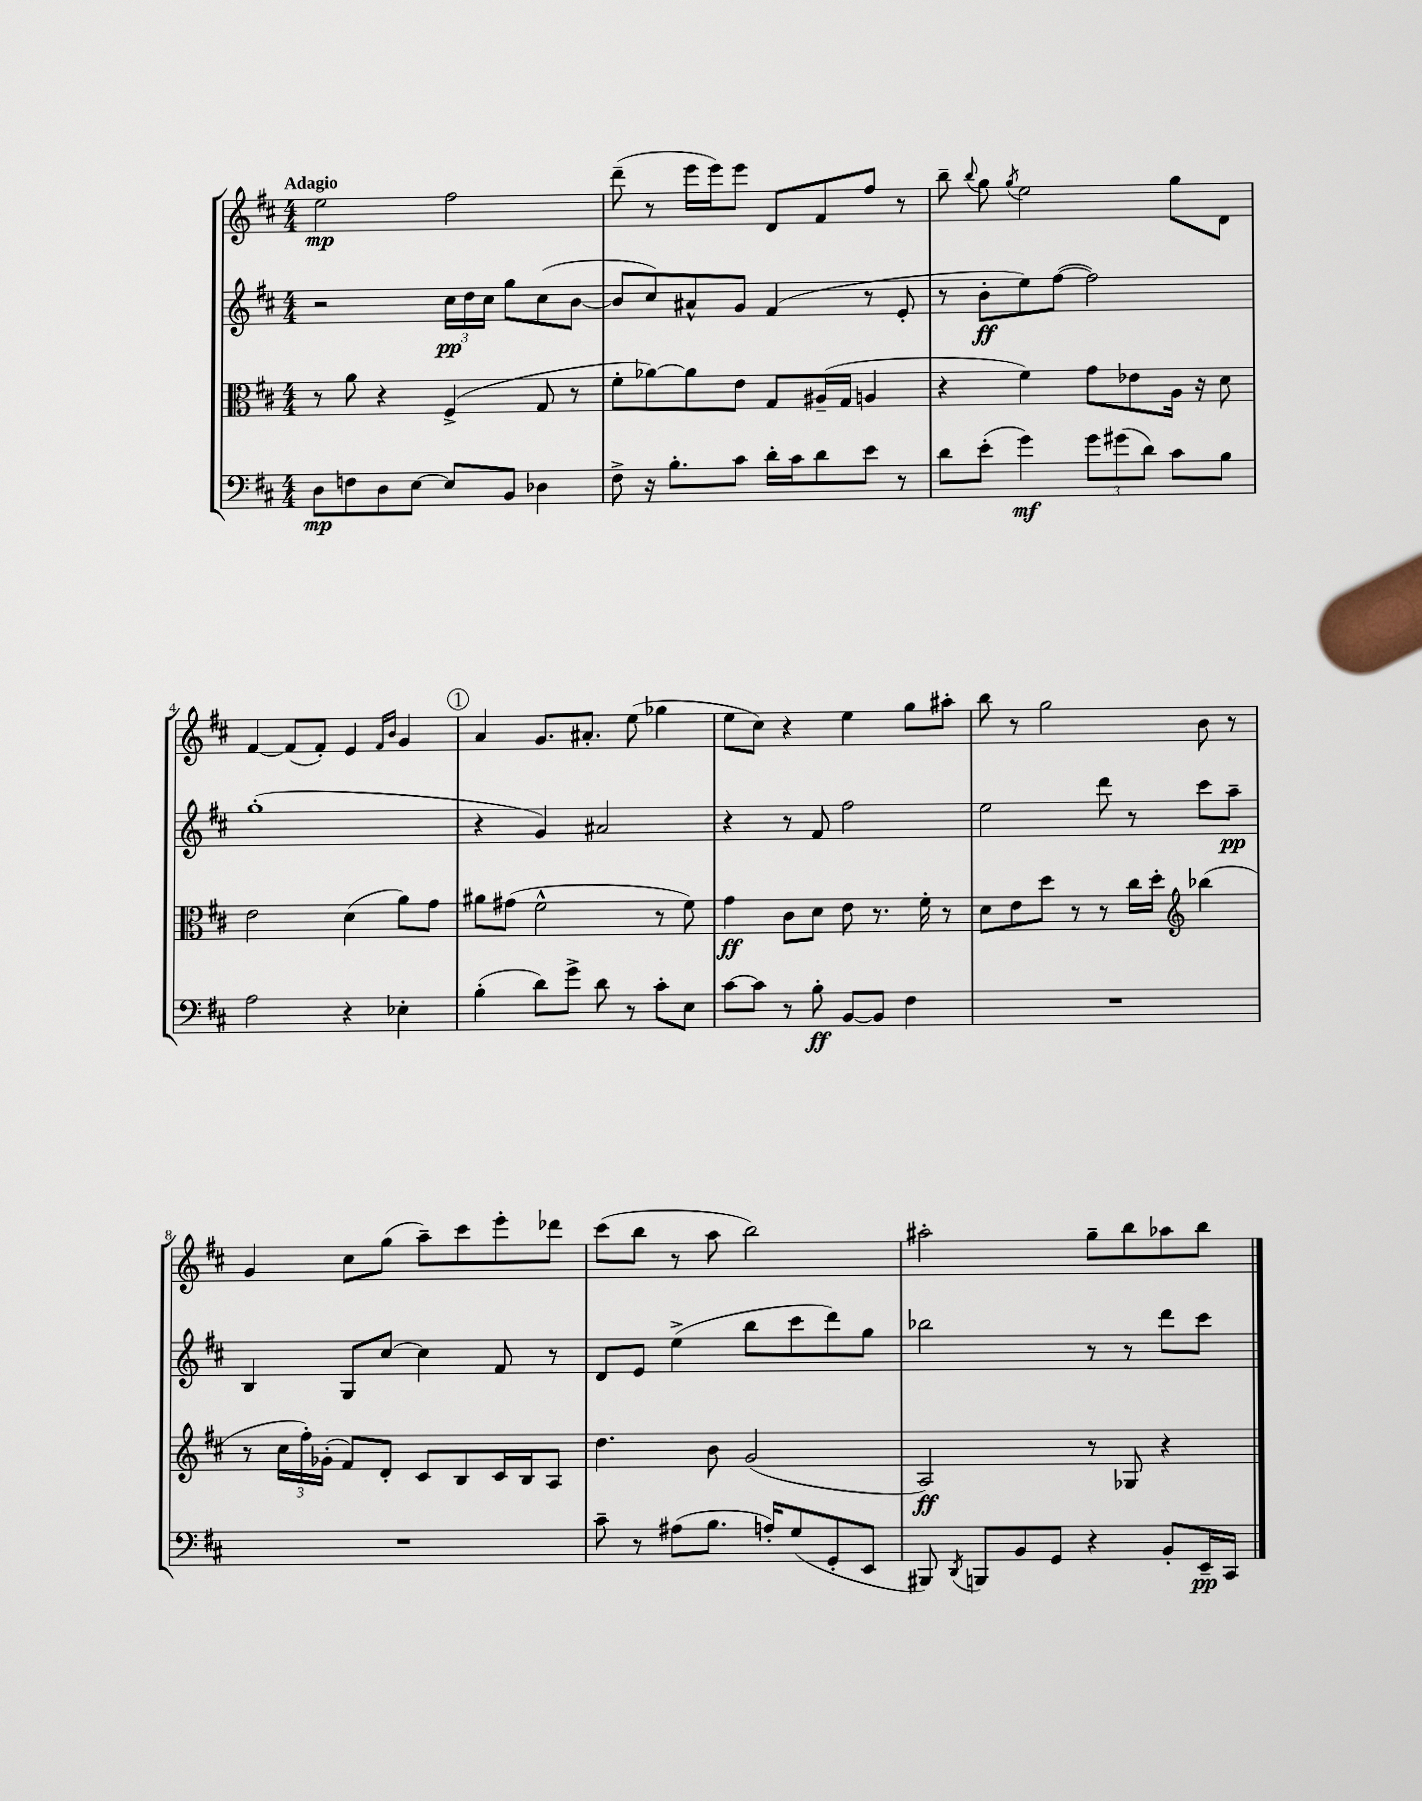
<<
\new StaffGroup <<
\new Staff = "s0" {
    \clef treble \key d \major \numericTimeSignature \time 4/4 \tempo "Adagio"
    \autoBeamOff e''2\mp fis''2 |
    d'''8--( r8 e'''16[ e'''16) e'''8] d'8[ fis'8 fis''8] r8 |
    b''8-- \appoggiatura { b''8 } g''8 \acciaccatura { g''8 } e''2 g''8[ d'8] |
    fis'4~ fis'8[( fis'8]-.) e'4 \grace { fis'16[ b'16] } g'4 |
    \mark \markup { \circle "1" } a'4 g'8.[ ais'8.]-. e''8( ges''4 |
    e''8[ cis''8]) r4 e''4 g''8[ ais''8]-. |
    b''8 r8 g''2 b'8 r8 |
    g'4 cis''8[ g''8]( a''8[--) cis'''8 e'''8-. des'''8] |
    cis'''8[( b''8] r8 a''8 b''2) |
    ais''2-. g''8[-- b''8 aes''8 b''8] \bar "|." |
}
\new Staff = "s1" {
    \clef treble \key d \major \numericTimeSignature \time 4/4
    \autoBeamOff r2 \tuplet 3/2 { cis''16[\pp d''16 cis''16] } g''8[ cis''8( b'8]~ |
    b'8[ cis''8) ais'8-^ g'8] fis'4( r8 e'8-. |
    r8 b'8[-.\ff e''8) fis''8]~( fis''2) |
    g''1-.( |
    \mark \markup { \circle "1" } r4 g'4) ais'2 |
    r4 r8 fis'8 fis''2 |
    e''2 d'''8 r8 cis'''8[ a''8]--\pp |
    b4 g8[ cis''8]~ cis''4 fis'8 r8 |
    d'8[ e'8] e''4->( b''8[ cis'''8 d'''8) g''8] |
    bes''2 r8 r8 d'''8[ cis'''8] \bar "|." |
}
\new Staff = "s2" {
    \clef alto \key d \major \numericTimeSignature \time 4/4
    \autoBeamOff r8 a'8 r4 fis4->( g8 r8 |
    fis'8[-. aes'8~) aes'8 e'8] g8[ ais16--( g16] a4 |
    r4 fis'4) g'8[ ees'8 a16] r16 d'8 |
    e'2 d'4( a'8[) g'8] |
    \mark \markup { \circle "1" } ais'8[ gis'8]( fis'2-^ r8 fis'8) |
    g'4\ff cis'8[ d'8] e'8 r8. fis'16-. r8 |
    d'8[ e'8 d''8] r8 r8 cis''16[ d''16]-. \clef treble bes''4( |
    r8 \tuplet 3/2 { cis''16[ fis''16-.) ges'16]-.( } fis'8[) d'8]-. cis'8[ b8 cis'16 b16 a8] |
    d''4. b'8 g'2( |
    a2\ff) r8 ges8 r4 \bar "|." |
}
\new Staff = "s3" {
    \clef bass \key d \major \numericTimeSignature \time 4/4
    \autoBeamOff d8[\mp f8 d8 e8]~ e8[ b,8] des4 |
    fis8-> r16 b8.[-. cis'8] d'16[-. cis'16 d'8 e'8] r8 |
    d'8[ e'8]-.( g'4\mf) \tuplet 3/2 { g'8[ gis'8( d'8]) } cis'8[ b8] |
    a2 r4 ees4-. |
    \mark \markup { \circle "1" } b4-.( d'8[) g'8]-> d'8 r8 cis'8[-. e8] |
    cis'8[~ cis'8] r8 b8-.\ff b,8[~ b,8] fis4 |
    R1 |
    R1 |
    cis'8-- r8 ais8[( b8.] a16[-.) g8( g,8-. e,8] |
    bis,,8) \acciaccatura { d,8 } b,,8[ b,8 g,8] r4 b,8[-. e,16--\pp cis,16] \bar "|." |
}
>>
>>
